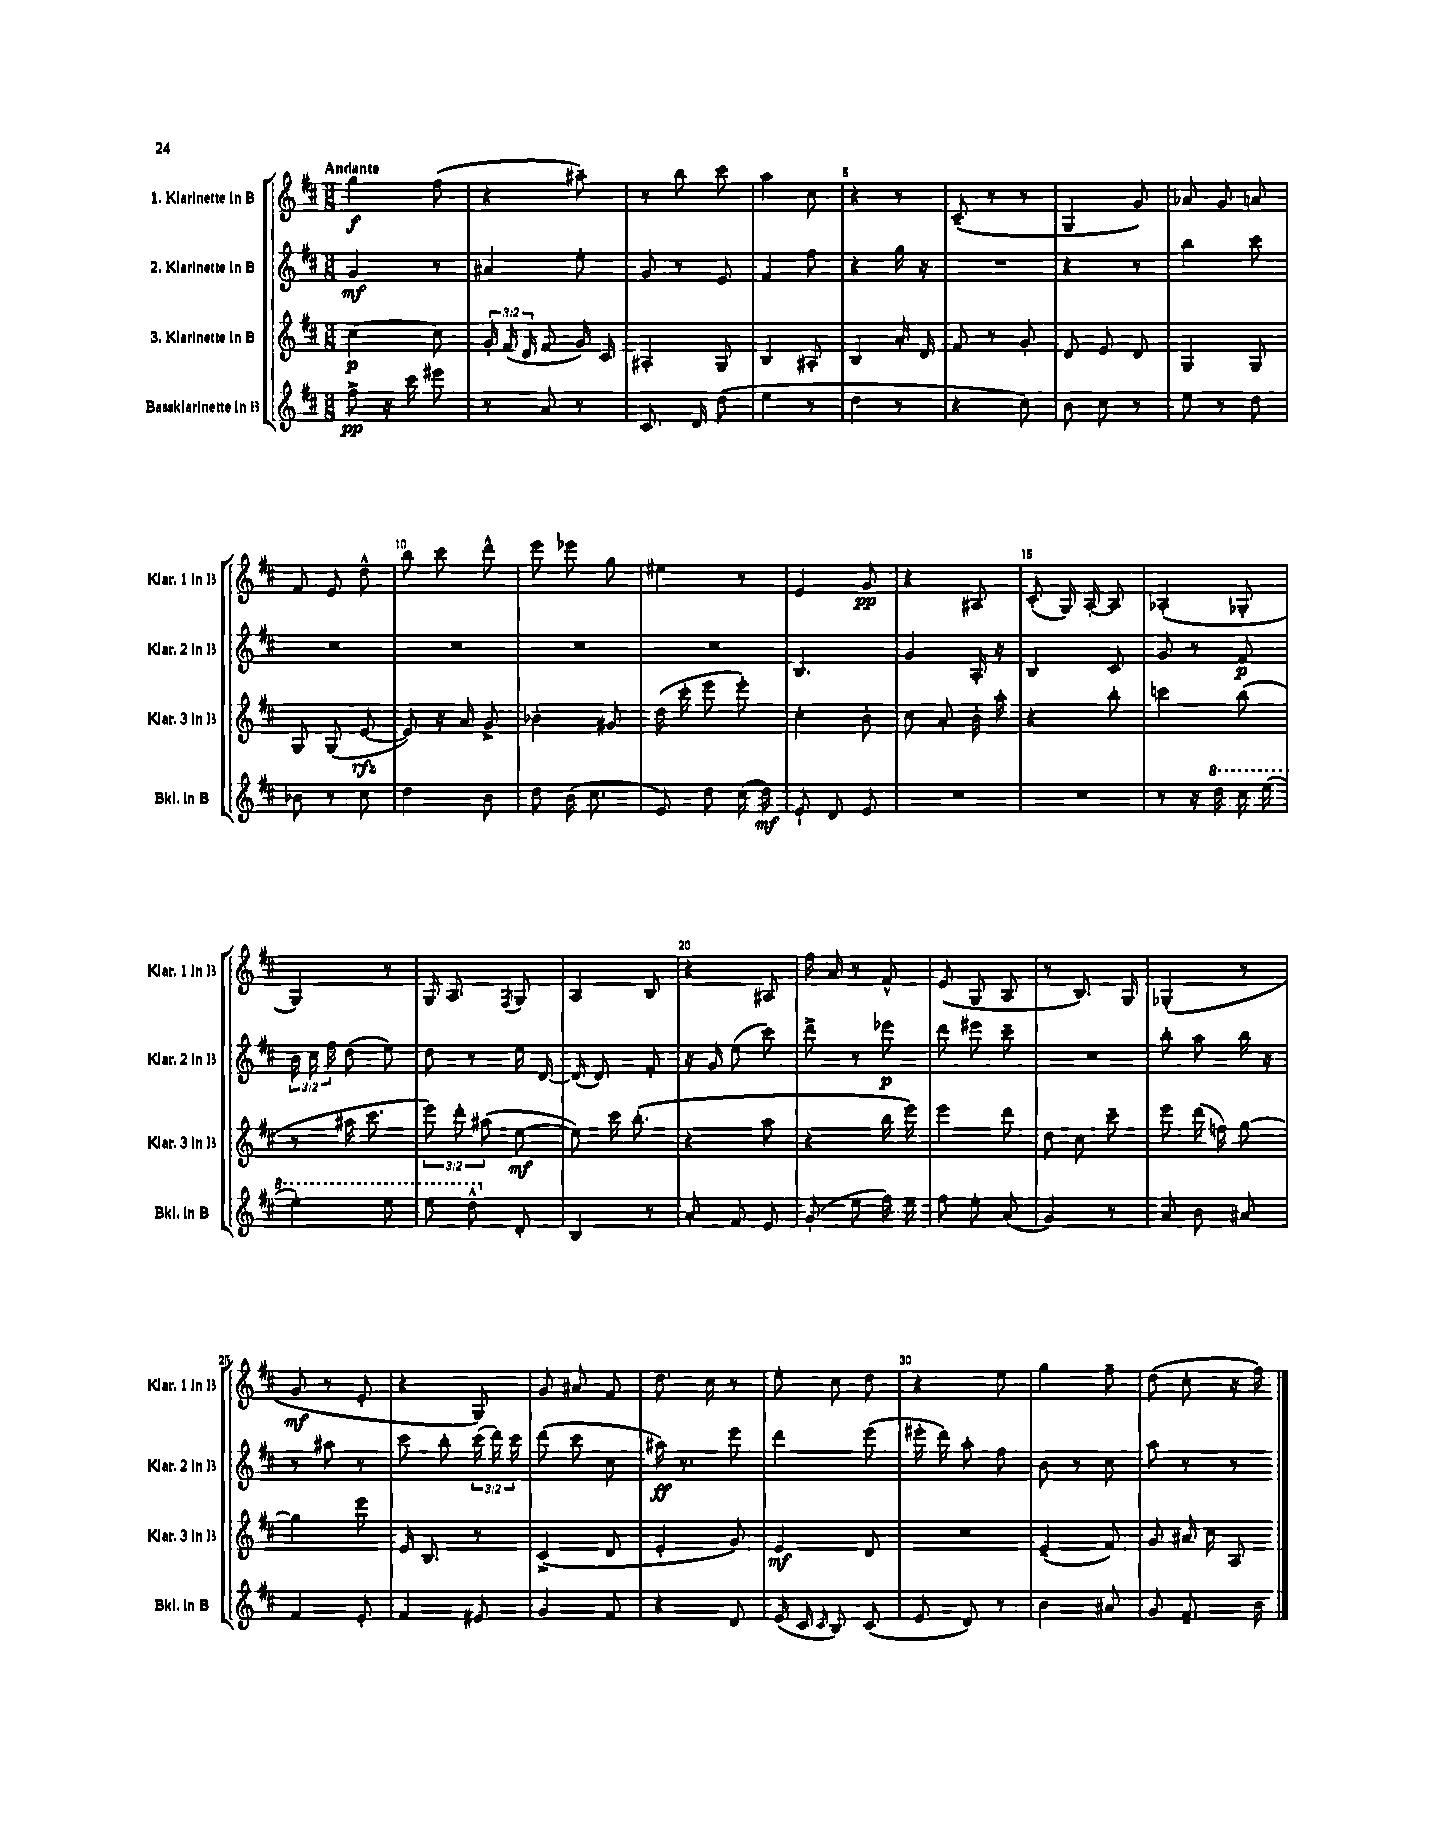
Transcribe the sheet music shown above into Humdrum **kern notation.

**kern	**dynam	**kern	**dynam	**kern	**dynam	**kern	**dynam
*part4	*part4	*part3	*part3	*part2	*part2	*part1	*part1
*staff4	*staff4	*staff3	*staff3	*staff2	*staff2	*staff1	*staff1
*I"Bassklarinette in B	*	*I"3. Klarinette in B	*	*I"2. Klarinette in B	*	*I"1. Klarinette in B	*
*I'Bkl. in B	*	*I'Klar. 3 in B	*	*I'Klar. 2 in B	*	*I'Klar. 1 in B	*
*clefG2	*	*clefG2	*	*clefG2	*	*clefG2	*
*k[f#c#]	*	*k[f#c#]	*	*k[f#c#]	*	*k[f#c#]	*
*M3/8	*	*M3/8	*	*M3/8	*	*M3/8	*
=1	=1	=1	=1	=1	=1	=1	=1
!	!	!	!	!	!	!LO:TX:a:B:t=Andante	!
8ff#^\	pp	[4cc#\	p	4g/	mf	4gg\	f
16r	.	.	.	.	.	.	.
16ccc#\	.	.	.	.	.	.	.
8eee#X\	.	8cc#\]	.	8r	.	(8ff#\	.
=2	=2	=2	=2	=2	=2	=2	=2
8r	.	24g'/	.	4a#X/	.	4r	.
.	.	(24f#/	.	.	.	.	.
.	.	24d/	.	.	.	.	.
8a/	.	8f#/	.	.	.	.	.
8r	.	16g/)	.	8ee'\	.	8aa#X~\)	.
.	.	16c#/	.	.	.	.	.
=3	=3	=3	=3	=3	=3	=3	=3
8.c#/	.	4A#X'/	.	8g/	.	8r	.
.	.	.	.	8r	.	8bb\	.
16d/	.	.	.	.	.	.	.
(8dd\	.	8G/	.	8e/	.	8ccc#\	.
=4	=4	=4	=4	=4	=4	=4	=4
4ee\	.	4B/	.	4f#/	.	4aa\	.
8r	.	8A#X'/	.	8ff#\	.	8cc#\	.
=5	=5	=5	=5	=5	=5	=5	=5
4dd\	.	4B/	.	4r	.	4r	.
8r	.	16a'/	.	16gg\	.	8r	.
.	.	16d/	.	16r	.	.	.
=6	=6	=6	=6	=6	=6	=6	=6
4r	.	8f#/	.	4.r	.	(8c#~/	.
.	.	8r	.	.	.	8r	.
8cc#\)	.	8g'/	.	.	.	8r	.
=7	=7	=7	=7	=7	=7	=7	=7
8b\	.	8d/	.	4r	.	4G/	.
8cc#\	.	8e/	.	.	.	.	.
8r	.	8d/	.	8r	.	8g/)	.
=8	=8	=8	=8	=8	=8	=8	=8
8ee\	.	4G/	.	4bb\	.	8a-X/	.
8r	.	.	.	.	.	8g/	.
8dd\	.	8G/	.	8ccc#\	.	8an/	.
!!LO:LB:g=z
=9	=9	=9	=9	=9	=9	=9	=9
8b-X\	.	8G/	.	4.r	.	8f#/	.
8r	.	(8G/	.	.	.	8e/	.
8cc#\	.	[8e/	rfz	.	.	8dd^^\	.
=10	=10	=10	=10	=10	=10	=10	=10
4dd\	.	8e/])	.	4.r	.	8bb\	.
.	.	16r	.	.	.	8ccc#\	.
.	.	16a/	.	.	.	.	.
8b\	.	8g^/	.	.	.	8ddd^^\	.
=11	=11	=11	=11	=11	=11	=11	=11
8dd\	.	4b-X'\	.	4.r	.	8eee\	.
(16b\	.	.	.	.	.	8eee-X\	.
8.cc#\	.	.	.	.	.	.	.
.	.	8g#X/	.	.	.	8gg\	.
=12	=12	=12	=12	=12	=12	=12	=12
8e/)	.	(16dd\	.	4.r	.	4ee#X\	.
.	.	16ccc#'\	.	.	.	.	.
8dd\	.	8eee\	.	.	.	.	.
(16cc#\	.	8eee'\)	.	.	.	8r	.
16dd\)	mf	.	.	.	.	.	.
=13	=13	=13	=13	=13	=13	=13	=13
8e`/	.	4cc#'\	.	4.B/	.	4e/	.
8d/	.	.	.	.	.	.	.
8e/	.	8b'\	.	.	.	8g/	pp
=14	=14	=14	=14	=14	=14	=14	=14
4.r	.	8cc#\	.	4g/	.	4r	.
.	.	8a'/	.	.	.	.	.
.	.	16b'\	.	16A'/	.	8A#X/	.
.	.	16aa'\	.	16r	.	.	.
=15	=15	=15	=15	=15	=15	=15	=15
4.r	.	4r	.	4B/	.	(8c#'/	.
.	.	.	.	.	.	16G/)	.
.	.	.	.	.	.	[16A'/	.
.	.	8bb'\	.	8c#/	.	8A/]	.
=16	=16	=16	=16	=16	=16	=16	=16
8r	.	4cccn\	.	8g/	.	(4A-X'/	.
16r	.	.	.	8r	.	.	.
*8va	*	*	*	*	*	*	*
16ddd\	.	.	.	.	.	.	.
16ccc#\	.	(8bb\	.	8f#/	p	8G-X'/	.
(16eee\	.	.	.	.	.	.	.
!!LO:LB:g=z
=17	=17	=17	=17	=17	=17	=17	=17
4eee'\)	.	8r	.	24b\	.	4G/)	.
.	.	.	.	24cc#\	.	.	.
.	.	.	.	24ff#\	.	.	.
.	.	16aa#X\	.	(8dd\	.	.	.
.	.	8.ccc#\	.	.	.	.	.
8eee\	.	.	.	8ee\)	.	8r	.
=18	=18	=18	=18	=18	=18	=18	=18
8eee\	.	12eee\)	.	8dd\	.	16G/	.
.	.	.	.	.	.	8.A/	.
.	.	12ddd'\	.	.	.	.	.
8ddd^^\	.	.	.	8r	.	.	.
.	.	(12aa#X\	.	.	.	.	.
.	.	.	.	.	.	8qF#/	.
*X8va	*	*	*	*	*	*	*
8d'/	.	[8ee\	mf	16ee\	.	8G/	.
.	.	.	.	[16d/	.	.	.
=19	=19	=19	=19	=19	=19	=19	=19
4B/	.	8ee\])	.	(16d/]	.	4A/	.
.	.	.	.	8.d/)	.	.	.
.	.	16ccc#\	.	.	.	.	.
.	.	(8.bb'\	.	.	.	.	.
8r	.	.	.	8f#'/	.	8B/	.
=20	=20	=20	=20	=20	=20	=20	=20
8a'/	.	4r	.	16r	.	4r	.
.	.	.	.	16g/	.	.	.
8f#/	.	.	.	(8ee\	.	.	.
8e/	.	8aa\	.	8ccc#\)	.	8A#X/	.
=21	=21	=21	=21	=21	=21	=21	=21
(8g'/	.	4r	.	8ddd^\	.	16ff#\	.
.	.	.	.	.	.	16a/	.
8ee\	.	.	.	8r	.	8r	.
16ff#\)	.	16bb\	.	8eee-X\	p	8f#^^/	.
16ee\	.	16eee\)	.	.	.	.	.
=22	=22	=22	=22	=22	=22	=22	=22
8ff#\	.	4eee\	.	8ddd\	.	(8e/	.
8ee'\	.	.	.	8eee#X\	.	8G/	.
(8a/	.	8ddd\	.	8ccc#~\	.	8A/	.
=23	=23	=23	=23	=23	=23	=23	=23
4g/)	.	8dd\	.	4.r	.	8r	.
.	.	8cc#\	.	.	.	8.B/)	.
8r	.	8ccc#~\	.	.	.	.	.
.	.	.	.	.	.	16G/	.
=24	=24	=24	=24	=24	=24	=24	=24
8a/	.	8eee\	.	8bb'\	.	(4G-X'/	.
8b\	.	(16ddd\	.	8aa\	.	.	.
.	.	16ffn\)	.	.	.	.	.
8a#X/	.	[8gg\	.	16bb\	.	8r	.
.	.	.	.	16r	.	.	.
!!LO:LB:g=z
=25	=25	=25	=25	=25	=25	=25	=25
4f#/	.	4gg\]	.	8r	.	8g/	mf
.	.	.	.	8aa#X\	.	8r	.
8e'/	.	8eee\	.	8r	.	8e'/	.
=26	=26	=26	=26	=26	=26	=26	=26
4f#/	.	16e/	.	8ccc#\	.	4r	.
.	.	8.B/	.	.	.	.	.
.	.	.	.	8bb'\	.	.	.
8e#X/	.	8r	.	(24ccc#\	.	8G/)	.
.	.	.	.	24ddd\)	.	.	.
.	.	.	.	24ccc#\	.	.	.
=27	=27	=27	=27	=27	=27	=27	=27
4g/	.	(4c#^/	.	(8ddd\	.	8g/	.
.	.	.	.	8ccc#\	.	8a#X/	.
8f#/	.	8d/	.	8cc#\	.	8f#/	.
=28	=28	=28	=28	=28	=28	=28	=28
4r	.	4e'/	.	16aa#X\)	ff	8.dd\	.
.	.	.	.	8.r	.	.	.
.	.	.	.	.	.	16cc#\	.
8d/	.	8g/)	.	8eee\	.	8r	.
=29	=29	=29	=29	=29	=29	=29	=29
(16e/	.	4e/	mf	4ddd\	.	8ee'\	.
16c#/	.	.	.	.	.	.	.
16qqc#/	.	.	.	.	.	.	.
8B/)	.	.	.	.	.	8cc#\	.
(8c#/	.	8d/	.	(8eee\	.	8dd\	.
=30	=30	=30	=30	=30	=30	=30	=30
8e/	.	4.r	.	16eee#X'\	.	4r	.
.	.	.	.	16ddd\)	.	.	.
8d/)	.	.	.	8aa'\	.	.	.
8r	.	.	.	8ff#\	.	8ee\	.
=31	=31	=31	=31	=31	=31	=31	=31
4b\	.	(4e~/	.	8b\	.	4gg\	.
.	.	.	.	8r	.	.	.
8a#X/	.	8f#/)	.	8cc#\	.	8ff#~\	.
=32	=32	=32	=32	=32	=32	=32	=32
8g/	.	8g/	.	8aa\	.	(8dd\	.
8.f#~/	.	16a#X/	.	8r	.	8cc#'\	.
.	.	16cc#\	.	.	.	.	.
.	.	8A/	.	8r	.	16r	.
16b\	.	.	.	.	.	16ff#\)	.
==	==	==	==	==	==	==	==
*-	*-	*-	*-	*-	*-	*-	*-
